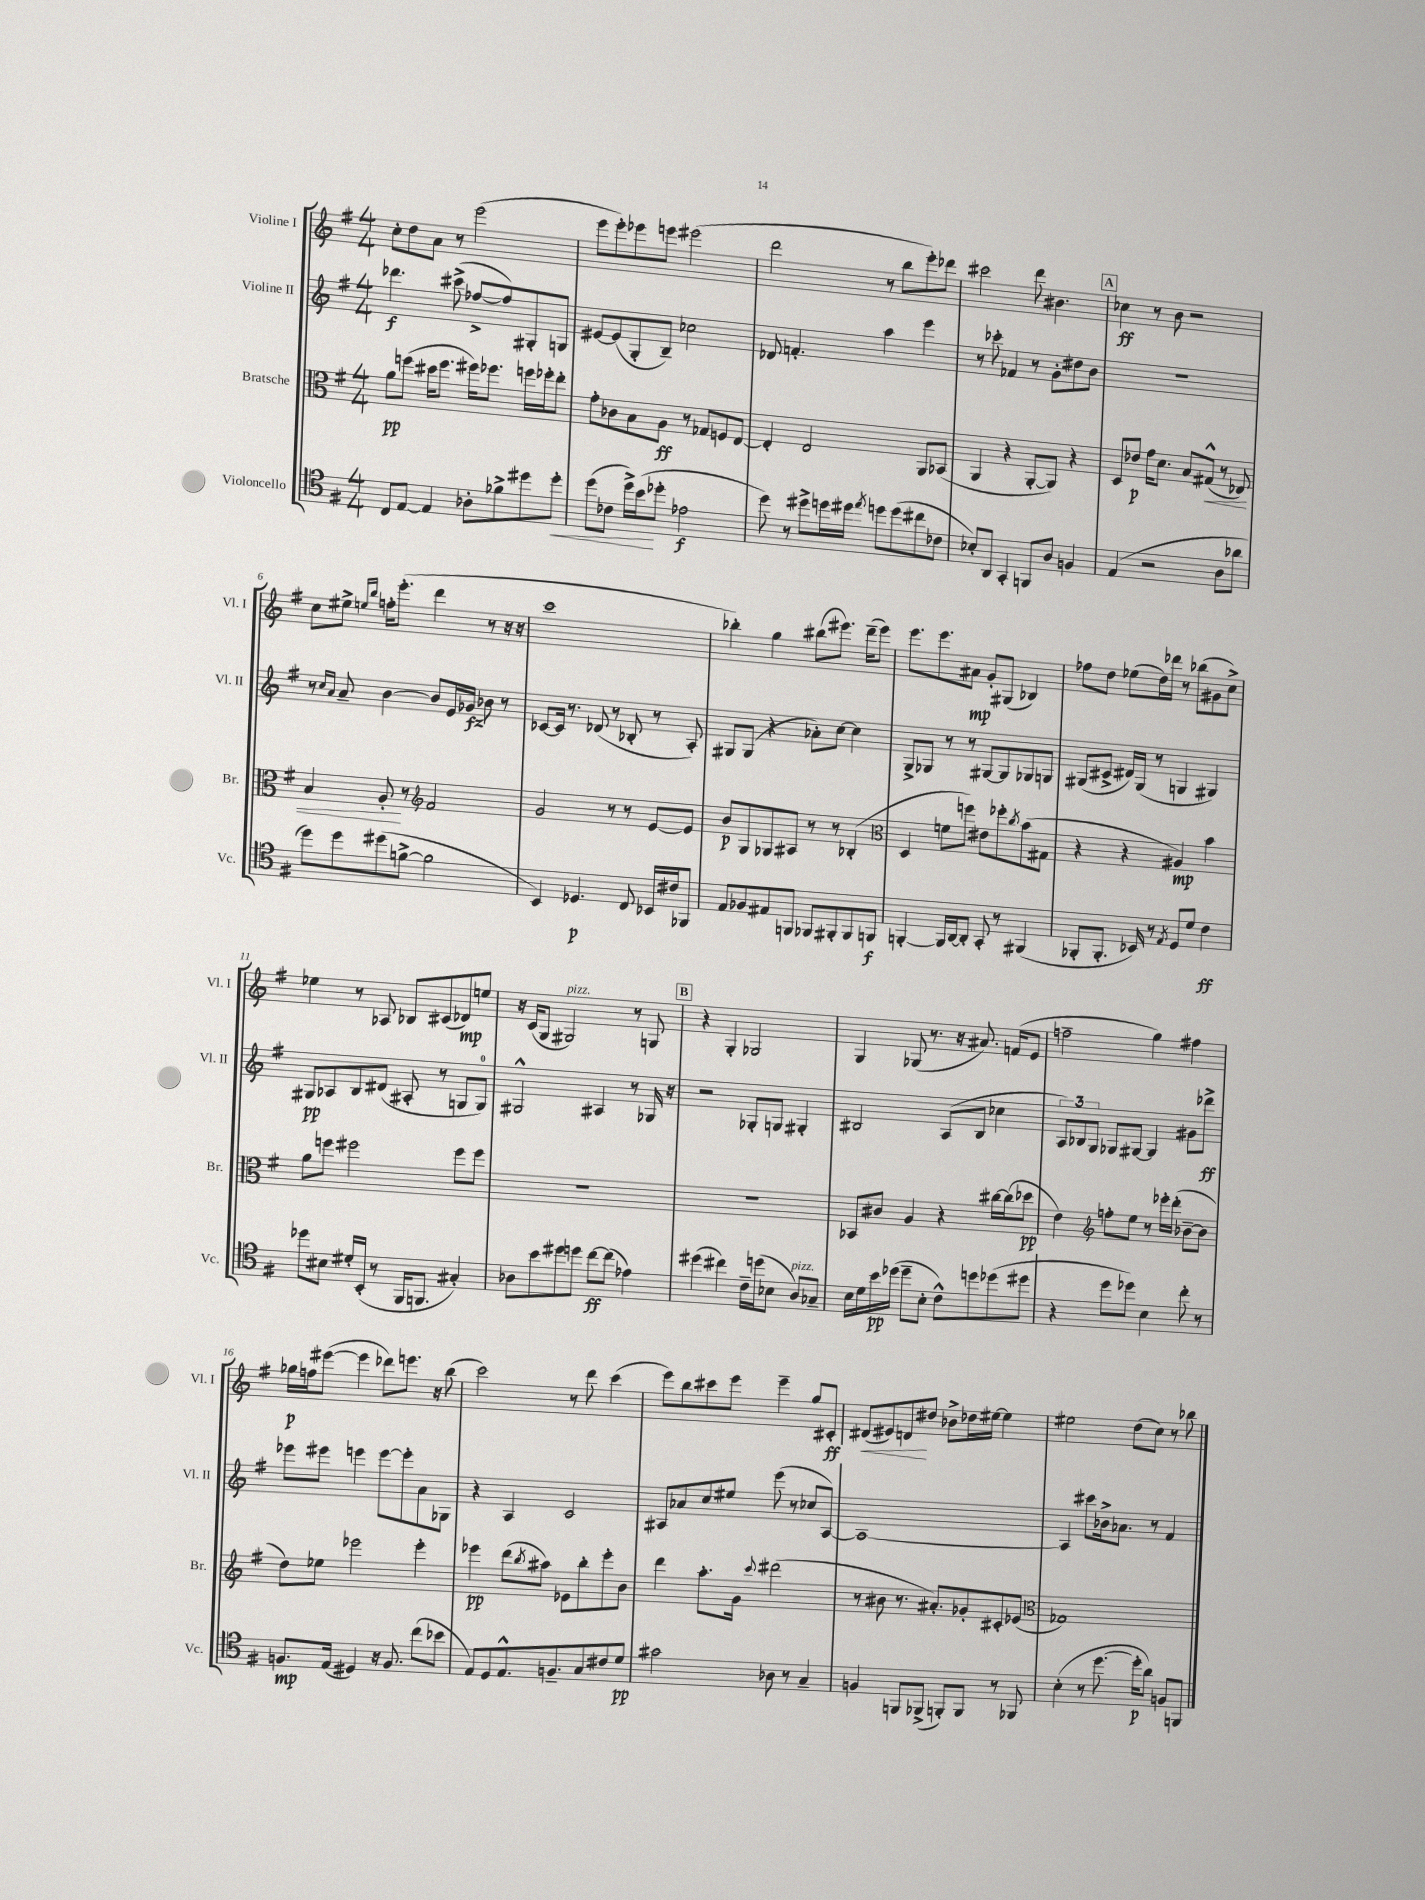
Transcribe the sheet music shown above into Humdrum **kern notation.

**kern	**kern	**kern	**kern
*staff4	*staff3	*staff2	*staff1
*clefC4	*clefC3	*clefG2	*clefG2
*k[f#]	*k[f#]	*k[f#]	*k[f#]
*M4/4	*M4/4	*M4/4	*M4/4
8C/L	8a\L	4.ddd-\	8cc'\L
[8E/J	(8ff\J	.	8dd\
4E/]	16dd#\LK	.	8a\J
.	8.ff\J	.	.
.	.	(8ccc#^\	8r
8A-'\L	16ff#\LK)	[8ff-^/L	(2eee\
.	8.ff-\J	.	.
8f-^\	.	8ff-/])	.
8dd#\	16ff\LL	8G#'/	.
.	16ff-'\J	.	.
8dd#'\J	8ee'\J	8G/J	.
=	=	=	=
(8dd\L	8g'\L	[8e#/L	8eee\L
8c-\J	8c-\	(8e#/]	8eee'\)
16dd^\LL)	8B\	8G'/	8eee-\
(16b\J	.	.	.
8dd-'\J	8A\J	8B~/J)	8eee\J
2e-\	8r	2cc-\	(2eee#\
.	8G-/L	.	.
.	8F/	.	.
.	[8E/J	.	.
=	=	=	=
8dd\)	4E'/]	8d-/	2ddd\
8r	.	4.f'/	.
8dd#^\L	2E/	.	.
16dd\L	.	.	.
16dd#\JJ	.	.	.
8qee/	.	.	.
8dd\L	.	4aa\	8r
(8dd\	.	.	8bb\L
8cc#\	8AA/L	4eee\	8eee'\)
8c-\J	(8BB-/J	.	8ddd-\J
=	=	=	=
8B-'/L)	4AA/	8r	2ccc#\
8AA/J	.	8ccc-'\	.
4GG'/	4r	4f-/	.
8FF/L	[8AA'/L	8r	8ddd\
8A/J	8AA/]J)	8g'\L	4.b#\
4F/	4r	8dd#\	.
.	.	8b\J	.
=	=	=	=
(4E/	8D/L	1r	4cc-\
.	8e-/J	.	.
2r	16g\LK	.	8r
.	8.d\J	.	.
.	.	.	8b\
.	8B/L	.	2r
.	(8G#^^/J	.	.
8A\L	8r	.	.
8a-\J	8E-/)	.	.
=	=	=	=
8dd\L)	4B/	8r	8cc\L
.	.	16qqcc/LL	.
.	.	16qqa/JJ	.
8dd\	.	8a~/	8ee#^\J
.	.	.	16qqee/LL
.	.	.	16qqbb/JJ
(8dd#\	8A'/	[4b\	16ff'\LK
.	.	.	(8.eee'\J
[8f^\J	8r	.	.
*	*clefG2	*	*
2f\]	2f#/	8b/]L	4ddd\
.	.	16e/L	.
.	.	16g-/JJ	.
.	.	8b-\	8r
.	.	8r	16r
.	.	.	16r
=	=	=	=
4BB/)	2g/	[8c-/L	1ccc
.	.	16c-/]Jk	.
.	.	8.r	.
4.D-/	.	.	.
.	.	(8d-/	.
.	8r	8r	.
8C/	8r	8B-'/	.
16BB-/LL	[8e/L	8r	.
16c#/J	.	.	.
8FF-/J	8e/]J	8A'/)	.
=	=	=	=
8E/L	8b/L	8G#/L	4bb-'\)
8F-/	8G/	(8G#/J	.
8E#/	8G-/	4r	4gg\
8FF/J	8A#/J	.	.
8FF-/L	8r	8a-'\L)	(8bb#\L
8FF#'/	8r	[8cc\J	8.eee#\J)
8FF#/	(4B-'/	4cc\]	.
.	.	.	(16ddd~\LK
8FF/J	.	.	8eee#\J)
=	=	=	=
*	*clefC3	*	*
[4FF'/	4D/	8G^/L	8.eee\L
.	.	8G-/J	.
.	.	.	8.eee\
16FF/]LL	8f\L	8r	.
[16AA/J	.	.	.
8AA'/]J	8ff\J)	8r	8a#\J
8GG'/	8e#\L	[8G#/L	8g'/L
8r	8ff-'\	8G#/]	(8G#/J
.	8qcc/	.	.
(4FF#/	(8b\	8G-/	4B-/)
.	8G#\J	8G/J	.
=	=	=	=
8FF-'/L	4r	(8G#/L	8ff-\L
8.FF-'/J	.	8c#^/J	8dd\J
.	4r	16d#/LL)	(8ee-\L
16BB-/)	.	(16G#/JJ	.
8r	.	8r	16dd\L)
.	.	.	16ddd-\JJ
8qE/	.	.	.
8D/L	4A#/)	4G/	8r
8d/J	.	.	(8bb-\L
4c\	4b\	4G#/)	8g#\
.	.	.	8cc^\J)
=	=	=	=
8dd-\L	8a\L	8G#/L	4ee-\
8B#\J	8ff\J	8A-/	.
16d#'/LL	2ff#\	8B/	8r
(16BB'/JJ	.	.	.
8r	.	(8d#/J	8A-/
16FF#/LK	.	8A#'/	8B-/L
8.FF/J	.	.	.
.	.	8r	(8c#/
4G#'/)	8ff#\L	8G/L	8d-/)
.	8ff#\J	8G/J)	8ee/J
=	=	=	=
8A-\L	1r	2G#^^/	16r
.	.	.	(16c/LK
8b\	.	.	8G/J
8dd#\	.	.	2G#/)
8dd\J	.	.	.
[8cc\L	.	4A#/	.
(8cc\]J	.	.	.
4e-\)	.	8r	8r
.	.	16G-/	8G/
.	.	16r	.
=	=	=	=
(4dd#\	1r	2r	4r
4cc#\)	.	.	4G'/
16c~\LL	.	8G-'/L	2G-/
(16dd\J	.	.	.
8B-\J	.	8G/J	.
8A/L)	.	4G#'/	.
8G-~/J	.	.	.
=	=	=	=
16B\LL	8BB-/L	2B#/	4G/
16d\	.	.	.
16b\	8c#/J	.	.
(16dd-\JJ	.	.	.
8dd-~\L	4A/	.	(8G-/
8B'\J	.	.	8.r
8c^^\L)	4r	(8A/L	.
.	.	.	16r
8dd\	.	8B#/J	8.a#/)
(8dd-\	[16cc#\LL	4cc-\	.
.	(16cc#\]J	.	(16f/LK
8dd#\J	8dd-\J	.	8e/J
=	=	=	=
4r	4e\)	12A/L)	2ff~\
.	.	12B-/	.
.	.	12G/J	.
*	*clefG2	*	*
8dd\L	8ff'\L	8G-/L	.
8dd-\J)	8ee\J	[8G#/J	.
4B\	8r	4G#/]	4gg\)
.	16eee-'\LL	.	.
.	(16ddd'\JJ	.	.
8cc'\	[8b-~\L	8g#\L	4ff#\
8r	8b-\]J	8ddd-^\J	.
=	=	=	=
8.F/L	8dd\L)	8eee-\L	16gg-\LL
.	.	.	16ff\J
.	8ee-\J	8eee#\J	([8eee#\J
(16E/Jk	.	.	.
4D#/)	2eee-\	4eee\	4eee#\]
16r	.	[8eee\L	8ddd-\L)
8.F/	.	.	.
.	.	8eee'\]	8.eee\J
(8cc\L	4eee-'\	8a\	.
.	.	.	16r
8b-\J	.	8G-\J	(8bb\
=	=	=	=
8E/L)	4eee-\	4r	2ccc\)
8D/	.	.	.
8.E^^/	(8ddd\L	4A/	.
.	8qbb/	.	.
.	8aa#\J)	.	.
8.F~/	.	.	.
.	8e-\L	2c/	8r
8G/	8bb'\	.	8ddd\
8c#/	8eee-'\	.	(4ccc\
8d/J	8b\J	.	.
=	=	=	=
2g#\	4ddd\	8A#/L	8eee\L)
.	.	8a-/	8bb\
.	8.aa'\L	8cc/	8ccc#\
.	.	8ee#/J	8eee\J
.	16g\Jk	.	.
.	8qqccc/	.	.
8A-\	(2ddd#\	(8eee\	4eee~\
8r	.	8r	.
4G~/	.	8cc-/L	8gg/L
.	.	[8A#/J)	8c#'/J
=	=	=	=
4F/	8r	1A#_	(8d#/L
.	8b#\	.	8e#/)
8FF/L	8.r	.	8d/
(8FF-^/J	.	.	8dd#/J
.	8.a#'/L)	.	.
8FF'/L)	.	.	8b-^\L
8FF/J	8g-'/	.	16dd-\L
.	.	.	[16ee#\JJ
8r	8c#'/	.	4ee#\]
8FF-/	(8e-/J	.	.
=	=	=	=
*	*clefC3	*	*
(4B'\	1G-)	4A#/]	2ee#\
8r	.	8ccc#\L	.
[8.dd\	.	16b-^\k	.
.	.	8.a-\J	.
.	.	.	(8dd\L
16dd'\]LK	.	.	.
8a\J)	.	8r	8cc\J)
8F/L	.	4f#/	8r
8FF/J	.	.	8bb-\
==	==	==	==
*-	*-	*-	*-
